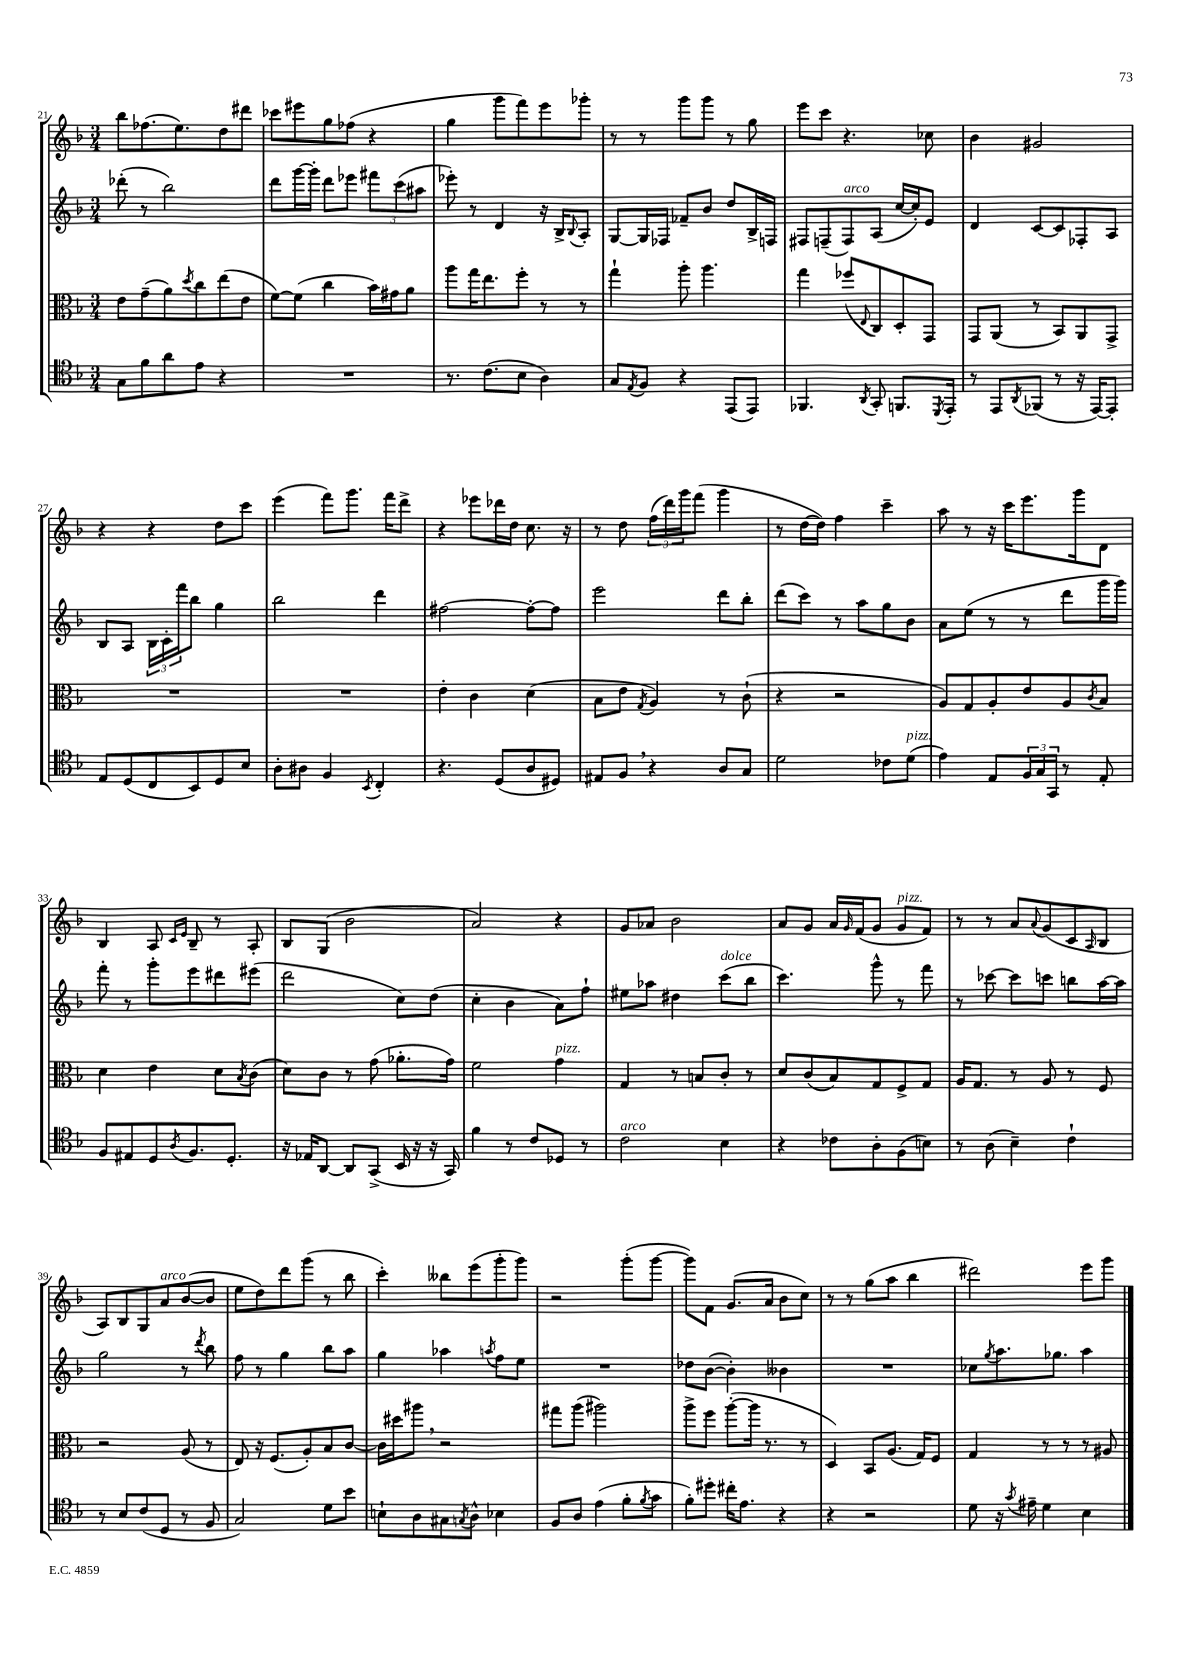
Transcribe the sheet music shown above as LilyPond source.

<<
\new StaffGroup <<
\new Staff = "s0" {
    \clef treble \key f \major \numericTimeSignature \time 3/4
    bes''8 fes''8.( e''8.) d''8 dis'''8 |
    ces'''8 eis'''8 g''8 fes''8( r4 |
    g''4 g'''8 f'''8) e'''8 ges'''8-. |
    r8 r8 g'''8 g'''8 r8 g''8 |
    e'''8 c'''8 r4. ces''8 |
    bes'4 gis'2 |
    r4 r4 d''8 c'''8 |
    e'''4( f'''8) g'''8. f'''16 d'''8-> |
    r4 ees'''8 des'''16 d''16 c''8. r16 |
    r8 d''8 \tuplet 3/2 { f''16( d'''16) g'''16 } f'''8( g'''4 |
    r8 d''16~ d''16) f''4 c'''4-- |
    a''8 r8 r16 c'''16 e'''8. g'''16 d'8 |
    bes4 a8 \grace { c'16 e'16 } bes8-- r8 a8-. |
    bes8 g8( bes'2 |
    a'2) r4 |
    g'8 aes'8 bes'2 |
    a'8 g'8 a'16 \grace { g'16 } f'16( g'8 g'8^\markup { \italic "pizz." } f'8) |
    r8 r8 a'8 \appoggiatura { a'8 } g'8( c'8 \grace { a16 } bes8 |
    a8) bes8 g8 a'8^\markup { \italic "arco" } bes'8~( bes'8 |
    e''8 d''8) d'''8 g'''8( r8 bes''8 |
    c'''4-.) beses''8 e'''8( g'''8-. g'''8) |
    r2 g'''8-.( g'''8~ |
    g'''8) f'8 g'8.( a'16 bes'8 c''8) |
    r8 r8 g''8( a''8 bes''4 |
    dis'''2) e'''8 g'''8 \bar "|." |
}
\new Staff = "s1" {
    \clef treble \key f \major \numericTimeSignature \time 3/4
    des'''8-.( r8 bes''2) |
    d'''8 g'''16~ g'''16-. d'''8 ees'''8 \tuplet 3/2 { fis'''8 c'''8( ais''8 } |
    ees'''8-.) r8 d'4 r16 bes16-> \appoggiatura { bes8 } a8-. |
    g8~ g16 fes16 fes'8-- bes'8 d''8 bes16-> f16 |
    fis8 f8--( f8^\markup { \italic "arco" }) a8( c''16~ c''16-.) e'8 |
    d'4 c'8~ c'8 fes8-. a8 |
    bes8 a8 \tuplet 3/2 { bes16 c'16-. f'''16 } bes''8 g''4 |
    bes''2 d'''4 |
    fis''2~ fis''8~-. fis''8 |
    e'''2 d'''8 bes''8-. |
    d'''8( c'''8) r8 a''8 g''8 bes'8 |
    a'8 e''8( r8 r8 d'''8 g'''16 g'''16) |
    f'''8-. r8 g'''8-. e'''8 dis'''8 eis'''8( |
    d'''2 c''8) d''8( |
    c''4-. bes'4 a'8) f''8-! |
    eis''8 aes''8 dis''4 c'''8^\markup { \italic "dolce" }( bes''8 |
    c'''4.) g'''8-^ r8 f'''8 |
    r8 ces'''8~ ces'''8 c'''8 b''8 a''16~ a''16 |
    g''2 r8 \acciaccatura { d'''8 } bes''8 |
    f''8 r8 g''4 bes''8 a''8 |
    g''4 aes''4 \acciaccatura { a''8 } f''8 e''8 |
    R2. |
    des''8 bes'8~( bes'4-.) beses'4 |
    R2. |
    ces''8 \acciaccatura { g''8 } a''8. ges''8. a''4 \bar "|." |
}
\new Staff = "s2" {
    \clef alto \key f \major \numericTimeSignature \time 3/4
    e'8 g'8--( a'8) \acciaccatura { d''8 } c''8 e''8( e'8 |
    f'8~) f'8( c''4 bes'16) gis'16 a'8 |
    a''8 g''16 e''8. f''8-. r8 r8 |
    g''4-! a''8-. a''4. |
    g''4 fes''8( \appoggiatura { e8 } c8) d8-. g,8 |
    g,8 a,8( r8 bes,8) a,8 g,8-> |
    R2. |
    R2. |
    e'4-. c'4 d'4( |
    bes8 e'8 \acciaccatura { g8 } a4) r8 c'8-!( |
    r4 r2 |
    a8) g8 a8-. e'8 a8 \acciaccatura { c'8 } bes8 |
    d'4 e'4 d'8 \acciaccatura { bes8 } c'8( |
    d'8) c'8 r8 g'8( aes'8.-. g'16) |
    f'2 g'4^\markup { \italic "pizz." } |
    g4 r8 b8 c'8-. r8 |
    d'8 c'8( bes8) g8 f8-> g8 |
    a16 g8. r8 a8 r8 f8 |
    r2 a8( r8 |
    e8) r16 f8.( a8-.) bes8 c'8~ |
    c'16 dis''16 ais''8 \breathe r2 |
    gis''8 a''8( ais''2) |
    a''8-> f''8 a''8~-.( a''16 r8. r8 |
    d4) bes,8 a8.( g16) f8 |
    g4 r8 r8 r8 ais8 \bar "|." |
}
\new Staff = "s3" {
    \clef tenor \key f \major \numericTimeSignature \time 3/4
    g8 f'8 a'8 e'8 r4 |
    R2. |
    r8. c'8.( bes8 a4) |
    g8 \acciaccatura { e8 } f8 r4 e,8( e,8) |
    fes,4. \acciaccatura { a,8 } g,8-. f,8. \acciaccatura { d,8 } e,16-. |
    r8 e,8 \acciaccatura { a,8 } fes,8( r8 r16 e,16~) e,8-. |
    e8 d8( c8 bes,8) d8 bes8 |
    a8-. ais8 f4 \acciaccatura { bes,8 } c4-. |
    r4. d8( a8 dis8) |
    eis8 f8 \breathe r4 a8 g8 |
    d'2 ces'8 d'8^\markup { \italic "pizz." }( |
    e'4) e8 \tuplet 3/2 { f16 g16 g,16 } r8 e8-. |
    f8 eis8 d8 \acciaccatura { a8 } f8. d8.-. |
    r16 ees16 a,8~ a,8 g,8->( bes,16 r16 r16 g,16) |
    f'4 r8 c'8 des8 r8 |
    c'2^\markup { \italic "arco" } bes4 |
    r4 ces'8 a8-. f8( b8) |
    r8 a8( bes4--) c'4-! |
    r8 bes8 c'8( d8 r8 f8 |
    g2) d'8 bes'8 |
    b8-! a8 gis8 \acciaccatura { g8 } a8-^ bes4 |
    f8 a8 e'4( f'8-. \acciaccatura { f'8 } g'8 |
    f'8-.) dis''8-. cis''16-. e'8. r4 |
    r4 r2 |
    d'8 r16 \acciaccatura { g'8 } eis'16-- d'4 bes4 \bar "|." |
}
>>
>>
\layout { \context { \Score currentBarNumber = #21 } }
